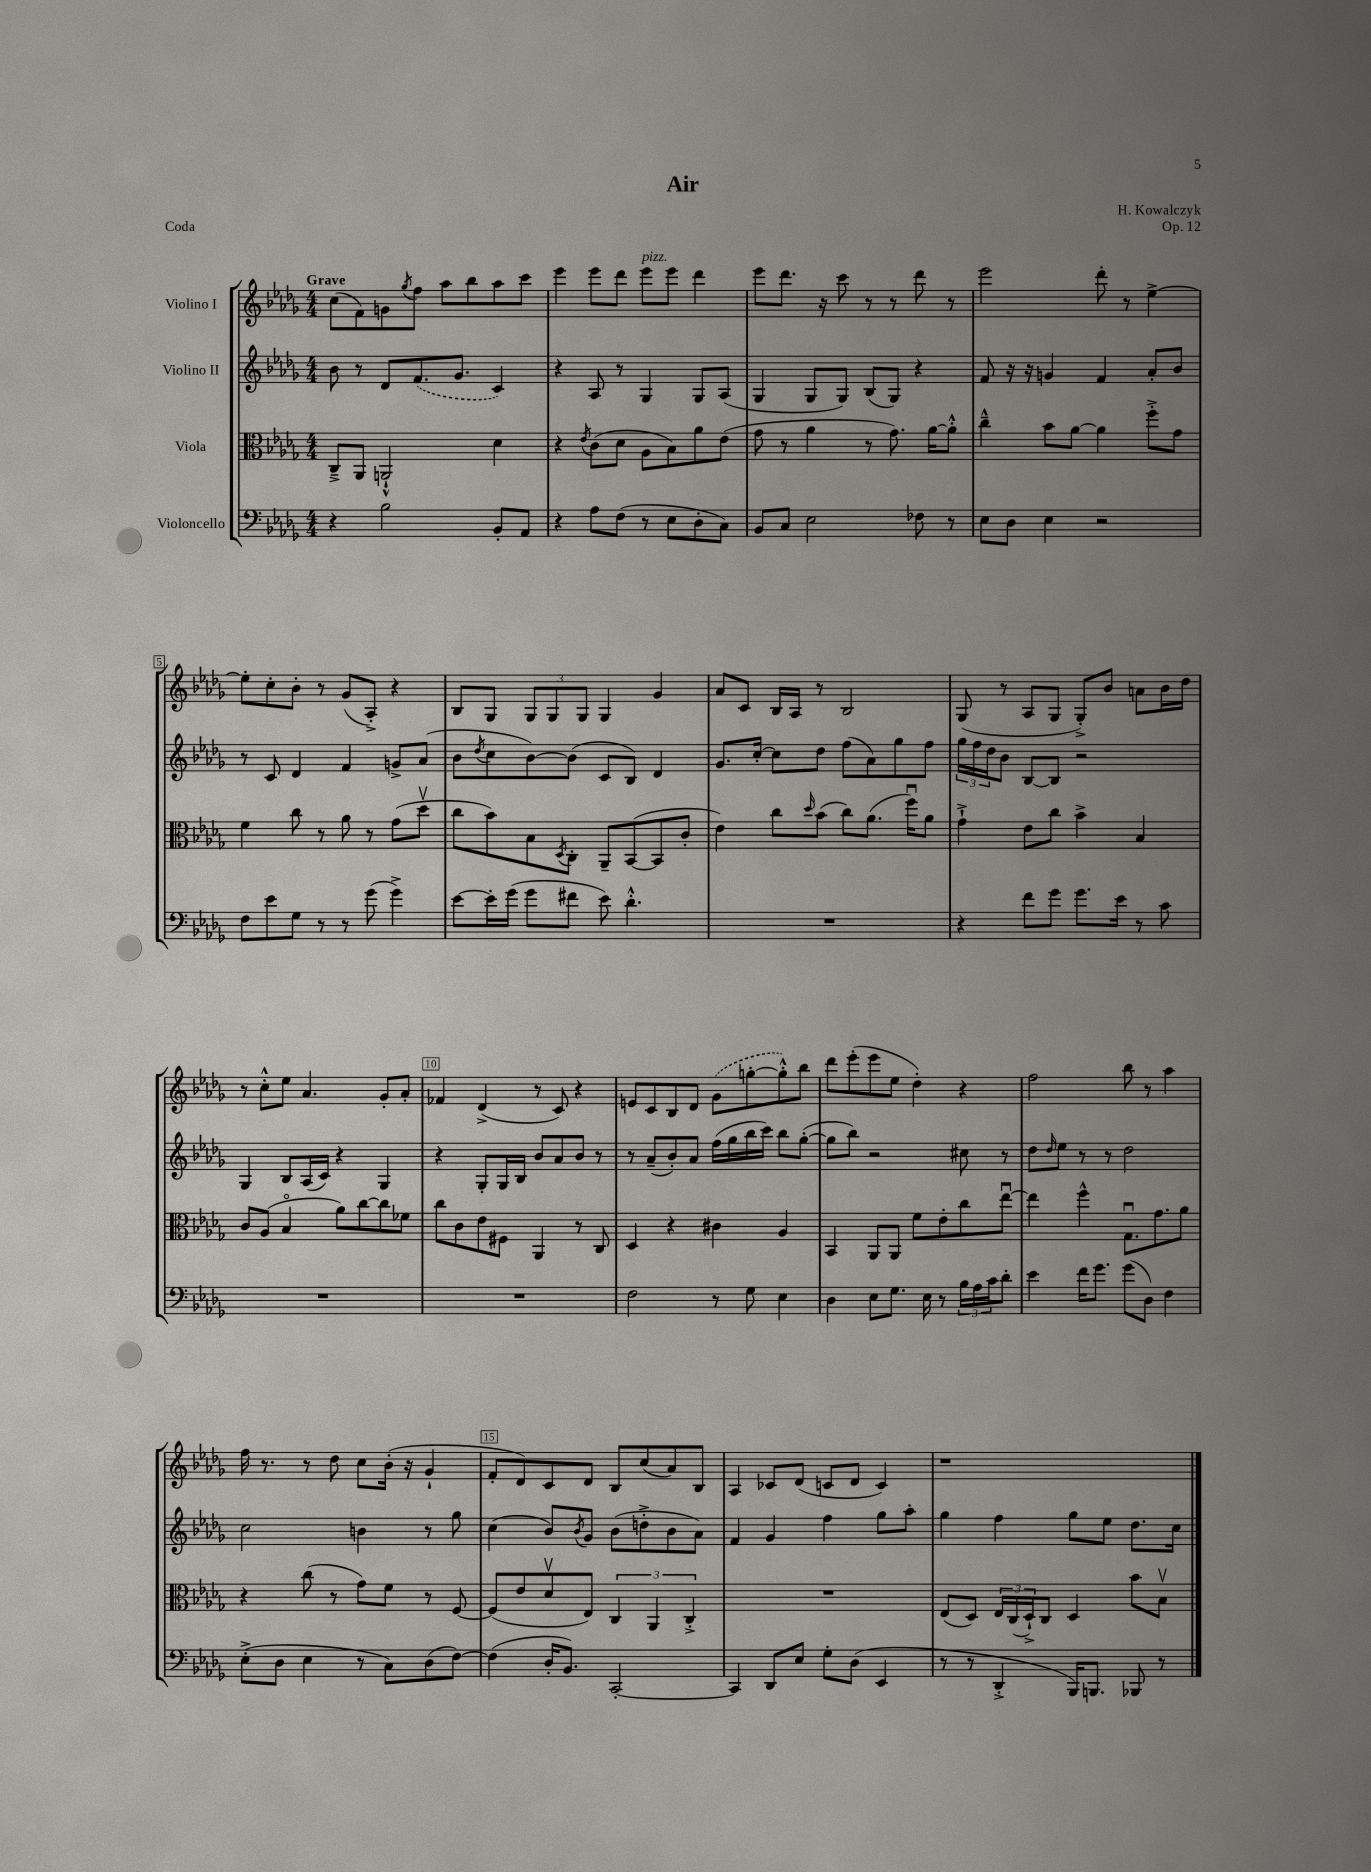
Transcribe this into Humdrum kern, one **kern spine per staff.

**kern	**kern	**kern	**kern
*part4	*part3	*part2	*part1
*staff4	*staff3	*staff2	*staff1
*I"Violoncello	*I"Viola	*I"Violino II	*I"Violino I
*clefF4	*clefC3	*clefG2	*clefG2
*k[b-e-a-d-g-]	*k[b-e-a-d-g-]	*k[b-e-a-d-g-]	*k[b-e-a-d-g-]
*M4/4	*M4/4	*M4/4	*M4/4
=1	=1	=1	=1
!	!	!	!LO:TX:a:B:t=Grave
4r	8C~^/L	8b-\	(8cc\L
.	8AA-/J	8r	8f\)
2B-\	2AAn`^^/	8d-/L	8gn\
.	.	.	8qgg-/
.	.	(8.f/	8ff\J
.	.	.	8aa-\L
.	.	8.g-/J	.
.	.	.	8bb-\
8BB-'/L	4d-\	4c/)	8aa-\
8AA-/J	.	.	8ccc\J
=2	=2	=2	=2
4r	4r	4r	4eee-\
.	8qe-/	.	.
8A-\L	(8c\L	8A-/	8eee-\L
(8F\J	8d-\J	8r	8ddd-\J
!	!	!	!LO:TX:a:i:t=pizz.
8r	8A-\L	4G-/	8eee-\L
8E-\L	8B-\)	.	8eee-\J
8D-'\	8a-\	8G-/L	4ddd-\
8C\J)	(8e-\J	(8A-/J	.
=3	=3	=3	=3
8BB-/L	8g-\	4G-/	8eee-\L
8C/J	8r	.	8.ddd-\J
2E-\	4a-\	8G-/L	.
.	.	.	16r
.	.	8G-/J)	8ccc\
.	8r	(8B-/L	8r
.	8.g-\)	8G-/J)	8r
8F-X\	.	4r	8ddd-\
.	[16a-\KL	.	.
8r	8a-'^^\J]	.	8r
=4	=4	=4	=4
8E-\L	4cc~^^\	8f/	2eee-\
8D-\J	.	16r	.
.	.	16r	.
4E-\	8b-\L	4gn/	.
.	[8a-\J	.	.
2r	4a-\]	4f/	8ddd-'\
.	.	.	8r
.	8ff'^\L	8a-'/L	[4ee-^\
.	8g-\J	8b-/J	.
!!LO:LB:g=z
=5	=5	=5	=5
8F\L	4f\	8r	8ee-'\L]
8e-\	.	8c/	8cc'\
8G-\J	8cc\	4d-/	8b-'\J
8r	8r	.	8r
8r	8a-\	4f/	(8g-/L
(8g-\	8r	.	8A-'^/J)
4g-^\)	(8g-\L	8gn^/L	4r
.	8dd-v\J	(8a-/J	.
=6	=6	=6	=6
[8e-\L	8cc\L	8b-\L	8B-/L
.	.	8qdd-/	.
16e-'\L]	8b-\)	8cc\	8G-/J
(16g-\JJ	.	.	.
8g-\L	8B-\	[8b-\)	12G-/L
.	.	.	12G-/
.	8qD-/	.	.
8f#X\J	8C'\J	(8b-\J]	.
.	.	.	12G-/J
8e-\)	8AA-~/L	8c/L	4G-/
4.d-'^^\	([8BB-/	8B-/J)	.
.	8BB-/]	4d-/	4g-/
.	8c'/J	.	.
=7	=7	=7	=7
1r	4e-\)	8.g-/L	8a-/L
.	.	.	8c/J
.	.	[16cc'/Jk	.
.	8cc\L	8cc\L]	16B-/LL
.	.	.	16A-/JJ
.	16qqdd-/	.	.
.	(8b-\J	8dd-\J	8r
.	8cc\L)	(8ff\L	2B-/
.	(8.a-\J	8a-\)	.
.	.	8gg-\	.
.	16ffu\KL)	.	.
.	8a-\J	8ff\J	.
=8	=8	=8	=8
4r	4g-`^\	24gg-\LL	(8G-/
.	.	24ff\	.
.	.	24dd-\J	.
.	.	8b-\J	8r
8f\L	8e-\L	[8B-/L	8A-/L
8g-\J	8cc\J	8B-/J]	8G-/J
8.g-\L	4b-^\	2r	8G-'^/L)
.	.	.	8b-/J
16e-\Jk	.	.	.
8r	4B-/	.	8an\L
8c\	.	.	16b-\L
.	.	.	16dd-\JJ
!!LO:LB:g=z
=9	=9	=9	=9
1r	8c/L	4G-/	8r
.	(8A-/J	.	8cc'^^\L
.	4B-/	8B-/L	8ee-\J
.	.	(16A-/L	4.a-/
.	.	16c/JJ)	.
.	8a-\L)	4r	.
.	[8cc\	.	.
.	8cc\]	4G-/	8g-'/L
.	8f-X\J	.	8a-'/J
=10	=10	=10	=10
1r	8cc\L	4r	4f-X/
.	8c\	.	.
.	8e-\	8G-'/L	(4d-^/
.	8F#X\J	16G-/L	.
.	.	16B-/JJ	.
.	4AA-/	8b-/L	8r
.	.	8a-/	8c/)
.	8r	8b-/J	4r
.	8C/	8r	.
=11	=11	=11	=11
2F\	4D-/	8r	8en/L
.	.	(8a-~/L	8c/
.	4r	8b-'/)	8B-/
.	.	8a-/J	8d-/J
8r	4c#X\	(16ff\LL	(8g-\L
.	.	16gg-\	.
8G-\	.	16bb-\	[8ggn'\
.	.	16ccc\JJ)	.
4E-\	4A-/	8bb-\L	8gg'^^\])
.	.	([8gg-'\J	8bb-\J
=12	=12	=12	=12
4D-\	4BB-/	8gg-\L]	8ddd-\L
.	.	8bb-\J)	(8eee-'\
8E-\L	8AA-/L	2r	8eee-\
8.G-\J	8AA-/J	.	8ee-\J
.	8f\L	.	4dd-'\)
16E-\	.	.	.
8r	8e-'\	.	.
24B-\LL	8cc\	8cc#X\	4r
24A-\	.	.	.
24c\J	.	.	.
8d-'\J	[8ee-u\J	8r	.
=13	=13	=13	=13
4e-\	4ee-\]	8dd-\L	2ff\
.	.	16qqdd-/	.
.	.	8ee-\J	.
16f\KL	4ff^^\	8r	.
8.g-\J	.	.	.
.	.	8r	.
(8g-\L	8.G-u\L	2dd-\	8bb-\
8D-\J)	.	.	8r
.	8.g-\	.	.
4F\	.	.	4aa-\
.	8a-\J	.	.
!!LO:LB:g=z
=14	=14	=14	=14
(8E-'^\L	4r	2cc\	16ff\
.	.	.	8.r
8D-\J	.	.	.
4E-\	(8cc\	.	8r
.	8r	.	8dd-\
8r	8g-\L)	4bn\	8cc\L
8C\L)	8f\J	.	(16b-'\Jk
.	.	.	16r
(8D-\	8r	8r	4g-`/
[8F\J)	[8F/	8gg-\	.
=15	=15	=15	=15
(4F\]	(8F/L]	(4cc\	8f'/L
.	8e-/	.	8d-/)
16D-'/KL	8d-v/	8b-/L)	8c/
8.BB-/J)	.	.	.
.	.	8qb-/	.
.	8E-/J)	8g-/J	8d-/J
[2CC'/	6C/	(8b-\L	8B-/L
.	.	8ddn'^\	(8cc/
.	6AA-/	.	.
.	.	8b-\	8a-/)
.	6C'^/	.	.
.	.	8a-\J)	8B-/J
=16	=16	=16	=16
4CC/]	1r	4f/	4A-/
8DD-/L	.	4g-/	8c-X/L
8E-/J	.	.	(8d-/J
8G-'\L	.	4ff\	8cn/L
(8D-\J	.	.	8d-/J
4EE-/	.	8gg-\L	4c/)
.	.	8aa-'\J	.
=17	=17	=17	=17
8r	(8E-/L	4gg-\	1r
8r	8D-/J)	.	.
4DD-'^/	24E-/LL	4ff\	.
.	(24C/	.	.
.	24D-`^/J)	.	.
.	8C/J	.	.
16BBB-/KL)	4D-/	8gg-\L	.
8.BBBn/J	.	.	.
.	.	8ee-\J	.
8BBB-X/	8b-\L	8.dd-\L	.
8r	8B-v\J	.	.
.	.	16cc\Jk	.
==	==	==	==
*-	*-	*-	*-
